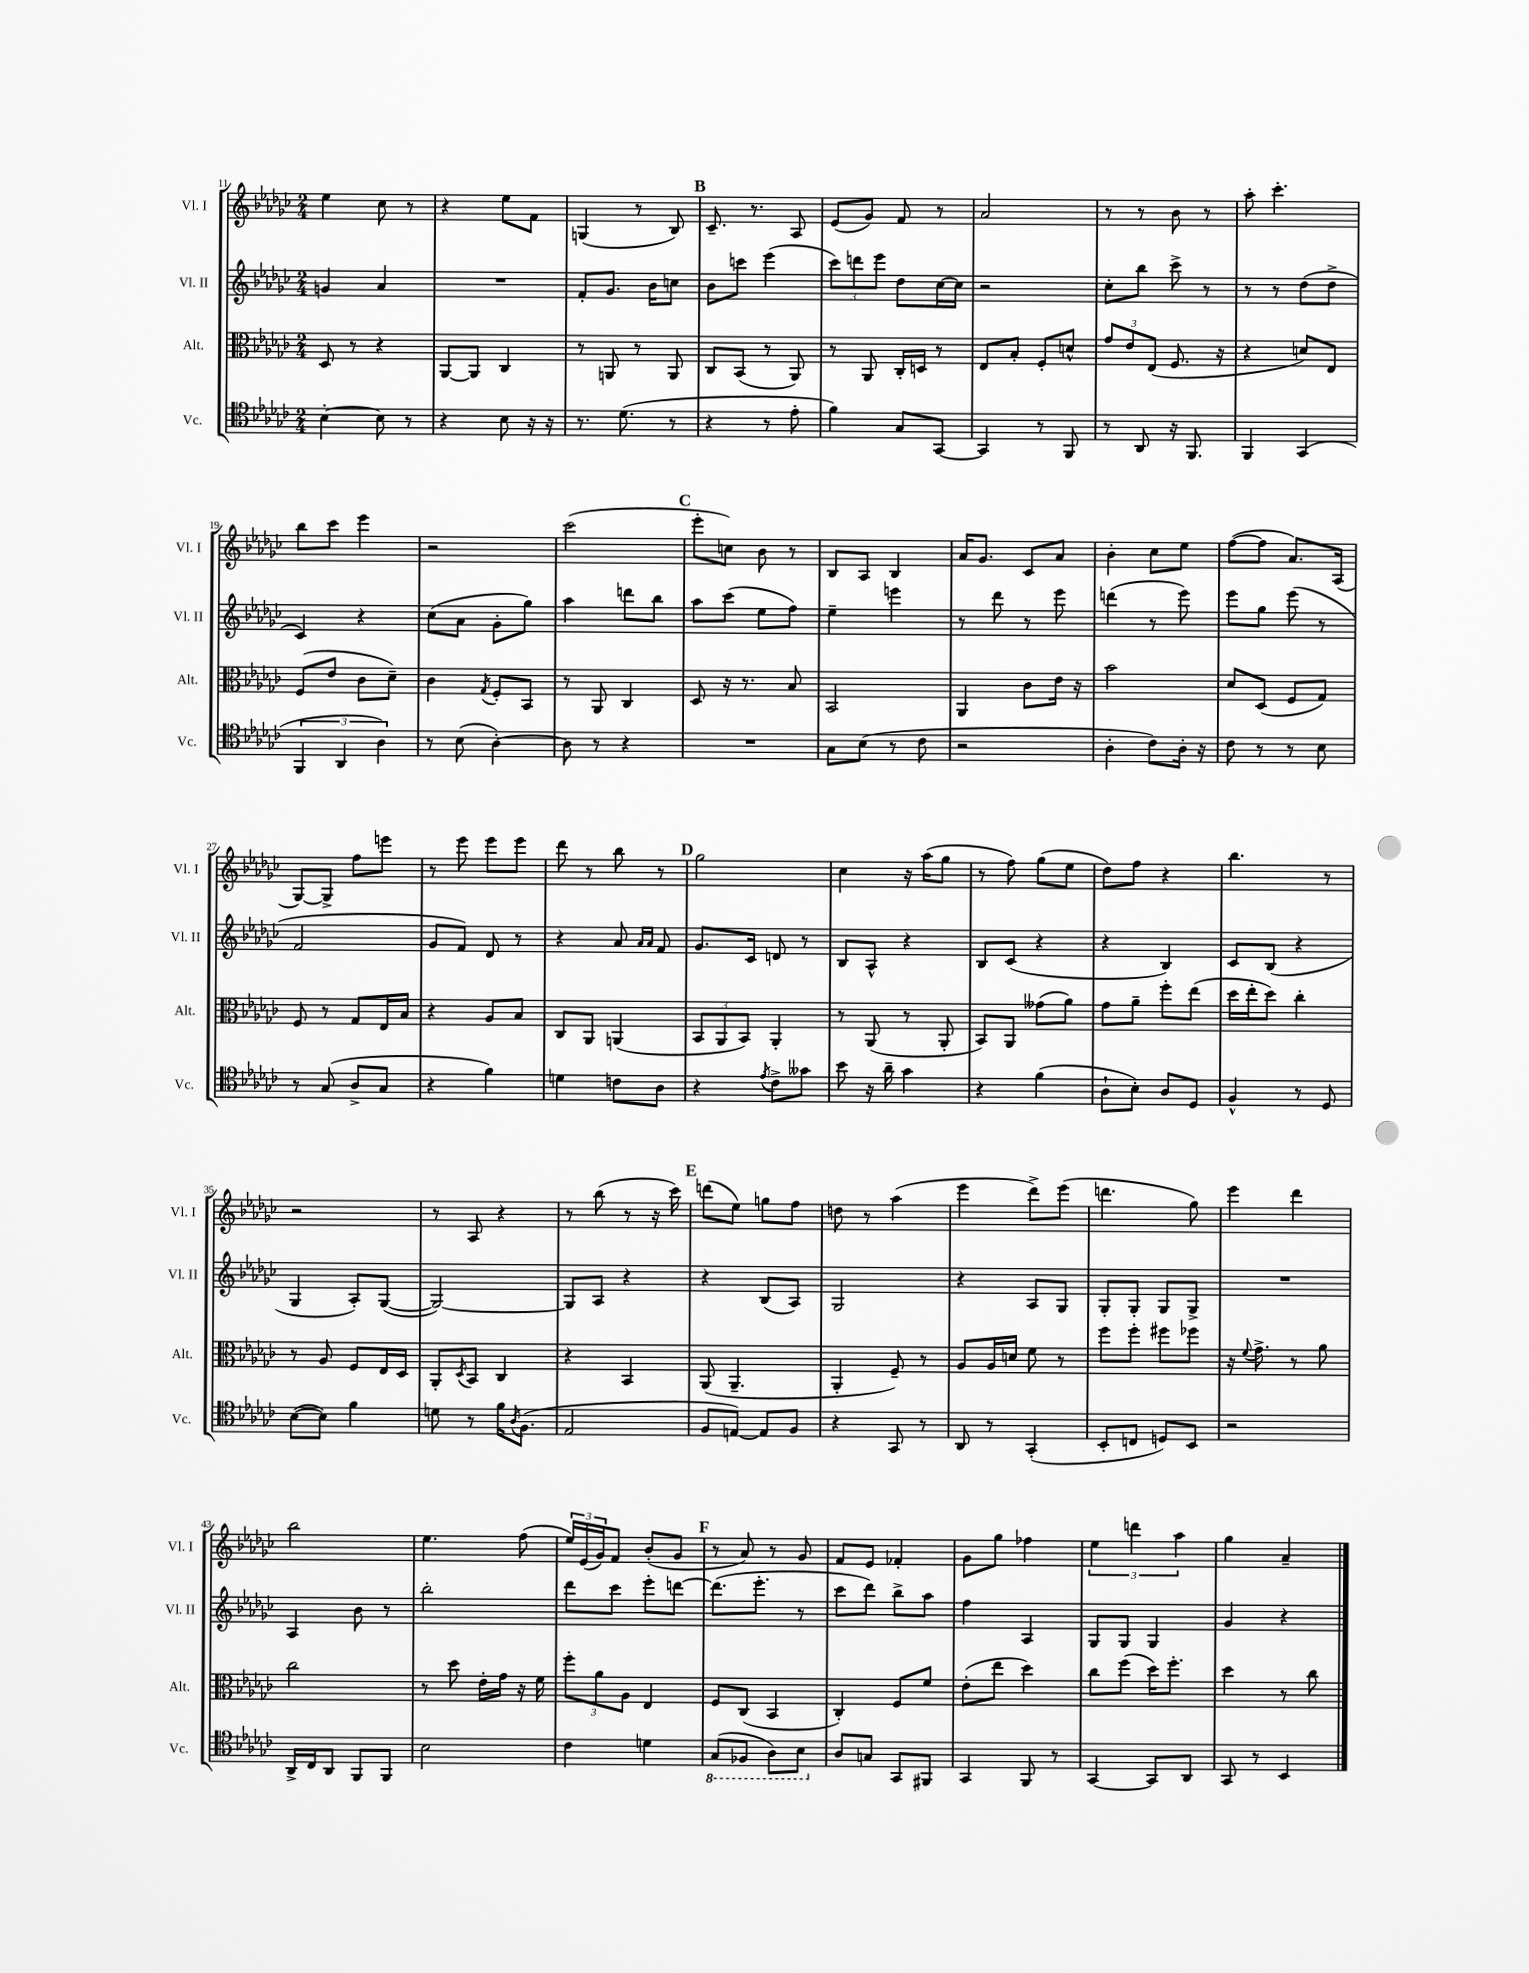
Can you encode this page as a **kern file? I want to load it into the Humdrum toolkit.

**kern	**kern	**kern	**kern
*staff4	*staff3	*staff2	*staff1
*clefC4	*clefC3	*clefG2	*clefG2
*k[b-e-a-d-g-c-]	*k[b-e-a-d-g-c-]	*k[b-e-a-d-g-c-]	*k[b-e-a-d-g-c-]
*M2/4	*M2/4	*M2/4	*M2/4
[4B-'	8D-	4g	4ee-
.	8r	.	.
8B-]	4r	4a-	8cc-
8r	.	.	8r
=	=	=	=
4r	[8AA-	2r	4r
.	8AA-]	.	.
8B-	4C-	.	8ee-
16r	.	.	8f
16r	.	.	.
=	=	=	=
8.r	8r	8f'	(4G
.	8AA	8.g-	.
(8.d-	.	.	.
.	8r	.	8r
.	.	16b-	.
8r	8AA	8cc	8B-)
=	=	=	=
4r	8C-	8b-	8.c-~
.	(8BB-	8ccc	.
.	.	.	8.r
8r	8r	(4eee-	.
8e-'	8AA-)	.	8A-
=	=	=	=
4f)	8r	12ccc-)	(8e-
.	.	12ddd	.
.	8AA-	.	8g-)
.	.	12eee-	.
8G-	16C-'	8dd-	8f
.	16D	.	.
[8GG-	8r	[16cc-	8r
.	.	16cc-]	.
=	=	=	=
4GG-]	8E-	2r	2a-
.	8B-'	.	.
8r	8F'	.	.
8FF	8d^^	.	.
=	=	=	=
8r	12g-	8cc-'	8r
.	12e-	.	.
8AA-	.	8bb-	8r
.	(12E-	.	.
16r	8.F	8ccc-^	8b-
8.FF	.	.	.
.	.	8r	8r
.	16r	.	.
=	=	=	=
4FF	4r	8r	8aa-'
.	.	8r	4.ccc-'
(4GG-	8d)	(8dd-	.
.	8E-	8dd-^	.
=	=	=	=
6FF	(8F	4c-)	8bb-
.	8e-	.	8ccc-
6AA-	.	.	.
.	8c-	4r	4eee-
6A-)	.	.	.
.	8d-~)	.	.
=	=	=	=
8r	4c-	(8cc-	2r
(8B-	.	8a-	.
.	8qG-	.	.
[4A-')	8F'	8g-'	.
.	8BB-	8gg-)	.
=	=	=	=
8A-]	8r	4aa-	(2ccc-
8r	8AA-	.	.
4r	4C-	8ddd	.
.	.	8bb-	.
=	=	=	=
2r	8D-	8aa-	8eee-'
.	16r	(8ccc-	8cc)
.	8.r	.	.
.	.	8ee-	8b-
.	8B-	8ff)	8r
=	=	=	=
8G-	2BB-	4ee-~	8B-
(8B-	.	.	8A-
8r	.	4eee	4B-
8c-	.	.	.
=	=	=	=
2r	4AA-	8r	16a-
.	.	.	8.g-
.	.	8ddd-	.
.	8c-	8r	8c-
.	16e-	8eee-	8a-
.	16r	.	.
=	=	=	=
4A-'	2b-	(4ddd	4b-'
8c-)	.	8r	8cc-
16A-'	.	8eee-)	8ee-
16r	.	.	.
=	=	=	=
8c-	8d-	8eee-	([8ff
8r	(8D-	8gg-	8ff]
8r	8F	(8eee-	8.a-)
8B-	8G-)	8r	.
.	.	.	(16A-
=	=	=	=
8r	8F	2f	[8G-)
(8G-	8r	.	8G-^]
8A-^	8G-	.	8ff
8G-	16E-	.	8eee
.	16B-	.	.
=	=	=	=
4r	4r	8g-	8r
.	.	8f)	8eee-
4f)	8A-	8d-	8eee-
.	8B-	8r	8eee-
=	=	=	=
4d	8C-	4r	8ddd-
.	8AA-	.	8r
8c	(4AA	8a-	8bb-
.	.	16qqa-	.
.	.	16qqa-	.
8A-	.	8f	8r
=	=	=	=
4r	12BB-	8.g-	2gg-
.	12AA-	.	.
.	12BB-)	.	.
.	.	16c-	.
8qe-	.	.	.
8c-^	4AA-'	8d	.
8g--	.	8r	.
=	=	=	=
8b-	8r	8B-	4cc-
16r	(8AA-	8A-^^	.
16a-~	.	.	.
4g-	8r	4r	16r
.	.	.	(16aa-
.	8AA-'	.	8gg-
=	=	=	=
4r	8BB-)	8B-	8r
.	8AA-	(8c-	8ff)
(4f	(8g--	4r	(8gg-
.	8a-)	.	8ee-
=	=	=	=
8A-`	8g-	4r	8dd-)
8B-')	8a-~	.	8ff
8A-	8ff'	4B-)	4r
8D-	(8ee-	.	.
=	=	=	=
4F^^	16dd-	8c-	4.bb-
.	16ee-'	.	.
.	8dd-)	(8B-	.
8r	4cc-'	4r	.
8D-	.	.	8r
=	=	=	=
([8B-	8r	4G-	2r
8B-])	8A-	.	.
4f	8F	8A-')	.
.	16E-	([8G-	.
.	16D-	.	.
=	=	=	=
8d	8AA-'	2G-_)	8r
.	8qD-	.	.
8r	8BB-	.	8A-
16f	4C-	.	4r
8qA-	.	.	.
(8.F	.	.	.
=	=	=	=
2E-	4r	8G-]	8r
.	.	8A-	(8bb-
.	4BB-	4r	8r
.	.	.	16r
.	.	.	16ccc-)
=	=	=	=
8F	(8AA-	4r	(8ddd
[8E)	4.AA-~	.	8ee-)
8E]	.	(8B-	8gg
8F	.	8A-)	8ff
=	=	=	=
4r	4AA-'	2G-	8dd
.	.	.	8r
8GG-	8F~)	.	(4aa-
8r	8r	.	.
=	=	=	=
8AA-	8A-	4r	4eee-
8r	16A-	.	.
.	16d	.	.
(4GG-'	8f	8A-	8ddd-^)
.	8r	8G-	(8eee-
=	=	=	=
8BB-'	8ff	8G-'	4.ddd
8C	8ff'	8G-'	.
8D)	8ff#	8G-	.
8BB-	8ff-	8G-^	8gg-)
=	=	=	=
2r	16r	2r	4eee-
.	8qqf	.	.
.	8.g-^	.	.
.	8r	.	4ddd-
.	8a-	.	.
=	=	=	=
16AA-^	2cc-	4A-	2bb-
16C-	.	.	.
8AA-	.	.	.
8FF	.	8b-	.
8FF	.	8r	.
=	=	=	=
2B-	8r	2bb-'	4.ee-
.	8dd-	.	.
.	16e-'	.	.
.	16g-	.	.
.	16r	.	(8ff
.	16f	.	.
=	=	=	=
4c-	12ff'	8ddd-	24ee-)
.	.	.	(24e-
.	12a-	.	24g-)
.	.	8ccc-	8f
.	12A-	.	.
4d	4E-	8eee-'	(8b-'
.	.	[8ddd	8g-
=	=	=	=
(8GG-	8F	(8.ddd]	8r
8FF-	(8C-	.	8a-)
.	.	8.eee-'	.
8AA-)	4BB-	.	8r
8BB-	.	8r	8g-
=	=	=	=
8A-	4C-')	8ccc-	8f
8G	.	8ddd-)	8e-
8GG-	8F	8bb-^	4f-'
8FF#	8f	8aa-	.
=	=	=	=
4GG-	(8e-'	4ff	8g-
.	8ee-	.	8gg-
8FF	4dd-)	4A-	4ff-
8r	.	.	.
=	=	=	=
[4GG-	8cc-	8G-	6ee-
.	(8ff	8G-	.
.	.	.	6ddd
8GG-]	16dd-)	4G-	.
.	8.ff'	.	.
.	.	.	6aa-
8AA-	.	.	.
=	=	=	=
8GG-	4dd-	4g-	4gg-
8r	.	.	.
4BB-	8r	4r	4a-~
.	8cc-	.	.
==	==	==	==
*-	*-	*-	*-
